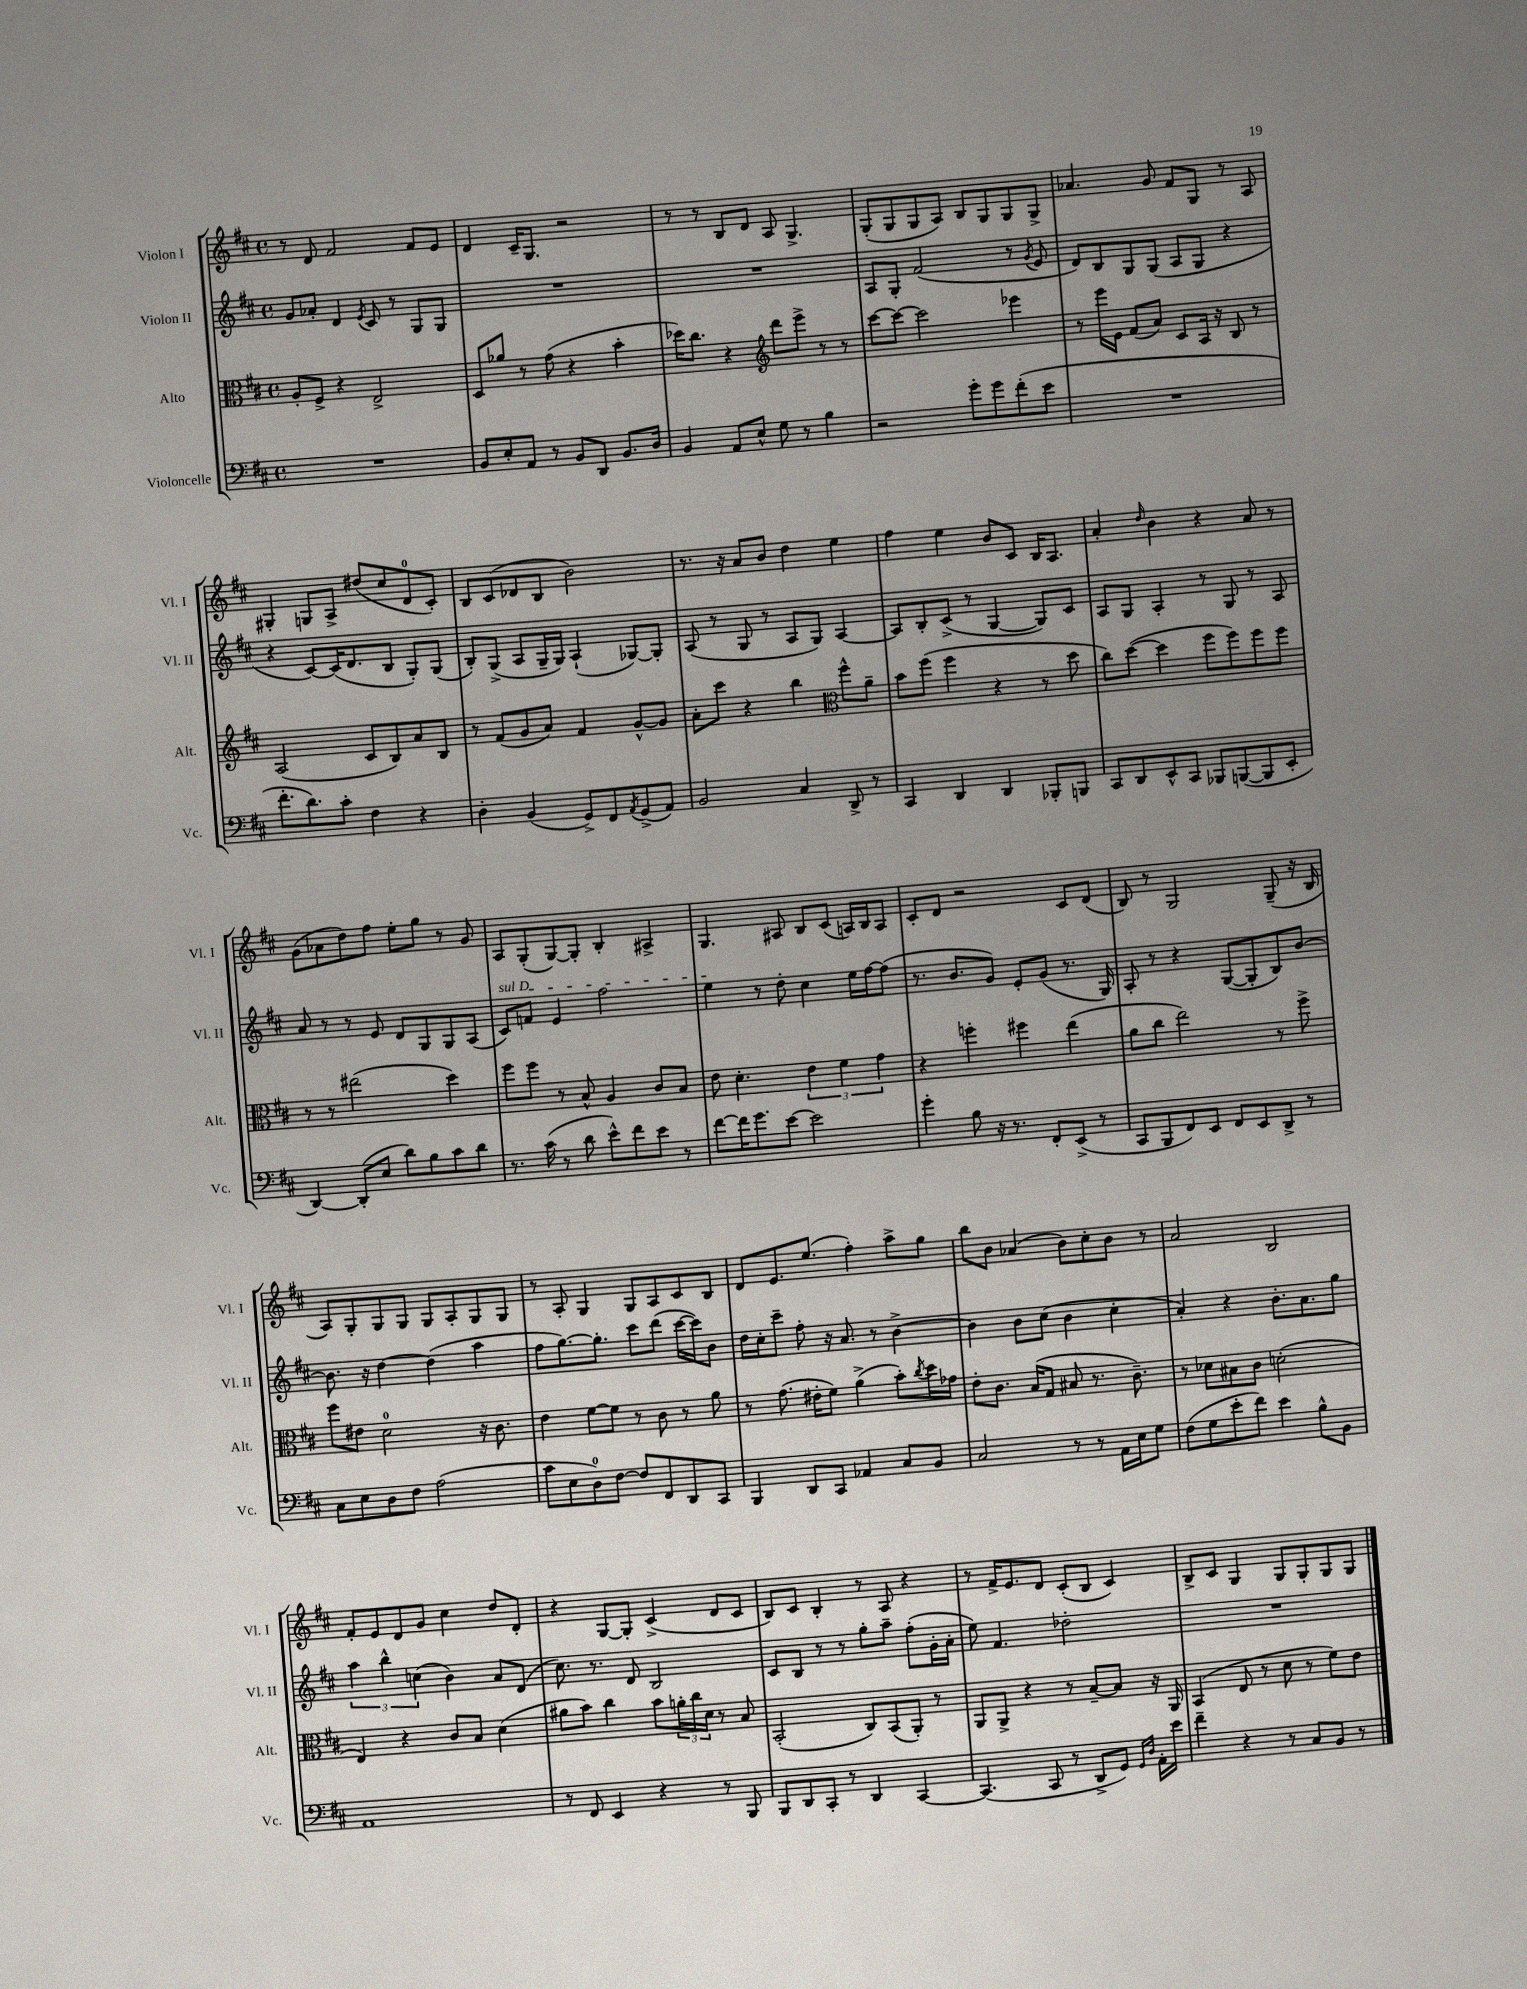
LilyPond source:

<<
\new StaffGroup <<
\new Staff = "s0" \with { instrumentName = "Violon I" shortInstrumentName = "Vl. I" } {
    \clef treble \key d \major \defaultTimeSignature \time 4/4
    r8 d'8 fis'2 fis'8 e'8 |
    d'4 cis'16-- g8. r2 |
    r8 r8 b8 d'8 a8 g4.-> |
    g8-.( g8 g8 a8) b8 g8 g8 g8-> |
    aes'4. g'8 fis'8 g8 r8 a8 |
    gis4-. g8 a8-> dis''8( cis''8 d'8-0 cis'8-.) |
    b8 cis'8( des'8 b8 b'2) |
    r8. r16 a'8 b'8 d''4 e''4 |
    fis''4 e''4 b'8 cis'8 b16 a8. |
    a'4-. \grace { d''16 } b'4 r4 a'8 r8 |
    g'8( aes'8 d''8) fis''8 e''8-. g''8 r8 g'8 |
    a8 g8-.( g8~) g8-. b4-. ais4-> |
    g4. ais8 b8 cis'8( a16) b16 a8 |
    cis'8-. d'8 r2 cis'8 d'8( |
    b8) r8 g2 g8--( r16 b16 |
    a8) g8-. g8 g8 g8 a8-. g8 g8 |
    r8 a8-. g4 g8 a8 cis'8 b8 |
    d'8 e'8. e''8.( fis''4-.) a''8-> g''8 |
    b''8 b'8 aes'4( b'8) cis''8-. b'8 r8 |
    a'2 b2 |
    fis'8-. e'8 d'8 g'8 cis''4 d''8 d'8-. |
    r4 g8~ g8-. cis'4->( d'8 cis'8 |
    b8) cis'8 b4-. r8 a8 r4 |
    r8 fis'16-> e'8. d'8 cis'8-.( b8 cis'4) |
    b8-> cis'8 g4 g8 g8-. g8 g8 \bar "|." |
}
\new Staff = "s1" \with { instrumentName = "Violon II" shortInstrumentName = "Vl. II" } {
    \clef treble \key d \major \defaultTimeSignature \time 4/4
    g'8 aes'8-. d'4 \acciaccatura { e'8 } cis'8 r8 g8 g8 |
    R1 |
    R1 |
    a8 g8-. fis'2( r8 \acciaccatura { g'8 } e'8 |
    d'8) b8 g8 g8( a8 g8 r4 |
    r4 cis'8~) cis'16( d'8. b8 g8-.) g8( |
    b8-.) g8->( a8 g16-- g16) a4-!( ges8~) ges8-. |
    a8( r8 g8 r8 a8 g8) a4~ |
    a8 b8-. cis'8->( r8 g4~ g8) cis'8 |
    a8 g8 a4-. r8 g8 r8 a8 |
    a'8 r8 r8 e'8 d'8 g8 g8 a8( |
    \once \override TextSpanner.bound-details.left.text = \markup { \italic "sul D" } cis'8\startTextSpan) f'8 e'4 fis''2 |
    e''4\stopTextSpan r8 d''8-. cis''4 e''16 fis''16~ fis''8( |
    r8. b'8. g'8) e'8-. g'8( r8. g16) |
    a8-. r8 r4 g8~( g8-. b8) b'8~ |
    b'8. r16 d''4~ d''4( a''4 |
    fis''8 g''8.~) g''8.-. cis'''8 d'''8( cis'''16~ cis'''16) b'8 |
    d''16 cis''16-. cis'''8-- fis''8-. r16 a'8. r8 b'4~-> |
    b'4 b'8 cis''8( b'4 cis''4-. |
    a'4-.) r4 b'8.-. a'8. g''8 |
    \tuplet 3/2 { a''4 b''4-^ c''4( } b'4) a'8 d'8( |
    cis''8.) r8. d'8 b2 |
    cis'8 b8 r8 r8 g''8-. a''8-- fis''8-.( g'16-. a'16-. |
    e''8) fis'4. des''2-. |
    R1 \bar "|." |
}
\new Staff = "s2" \with { instrumentName = "Alto" shortInstrumentName = "Alt." } {
    \clef alto \key d \major \defaultTimeSignature \time 4/4
    a8-. fis8-> r4 e2-> |
    d8 aes'8 r8 g'8( r4 b'4-. |
    des''16) cis''8. r4 \clef treble d'''8 e'''8-> r8 r8 |
    cis'''8~ cis'''8~ cis'''2 ees'''4 |
    r8 e'''16 e'16 fis'8( a'8) cis'8 a16 r16 b8 r8 |
    a2( cis'8 b8) a'8 b8 |
    r8 fis'8( g'8 a'8) fis'4 g'8~-^ g'8 |
    a'8-. cis'''8 r4 b''4 \clef alto fis''8-^ a'8-- |
    b'8 fis''8( fis''4 r4 r8 d''8 |
    cis''8) d''8~( d''4 fis''8 fis''8) fis''8 fis''8 |
    r8 r8 eis''2( d''4) |
    fis''8 fis''8 r8 b8-^ a4 cis'8 b8 |
    e'8 d'4.-. \tuplet 3/2 { e'4 fis'4 g'4 } |
    r4 f''4-. fis''4 e''4( |
    a'8 cis''8 e''2) r8 fis''8-> |
    fis''8 eis'8 d'2-0 r16 cis'8. |
    e'4 fis'8~ fis'8 r8 cis'8 r8 a'8 |
    r8 g'8.( eis'16-. fis'8) a'4->( b'8-.) \acciaccatura { cis''8 } d''16 ges'16 |
    e'8-. cis'8. b16( g8 bis8 r8. cis'8.--) |
    r8 des'8 bis8 cis'8 d'2-.( |
    e4) r4 cis'8 b8 d'4( |
    ais'8 b'8) cis''4 b'8 \tuplet 3/2 { a'16-. cis''16 d'16 } r8 b8 |
    b,2-.( cis8) b,8( a,8-.) r8 |
    a,8 a,8-> r4 r8 b8~-- b8 r16 a,16 |
    b,4( e8 r8 d'8 r8 fis'8) e'8 \bar "|." |
}
\new Staff = "s3" \with { instrumentName = "Violoncelle" shortInstrumentName = "Vc." } {
    \clef bass \key d \major \defaultTimeSignature \time 4/4
    R1 |
    b,8 e8-. a,8 r8 b,8 d,8 b,8. d16 |
    b,4 a,8 e8-^ g8 r8 b4 |
    r2 g'8-. g'8 fis'8-.( e'8 |
    R1 |
    fis'8.-. d'8.) cis'8-. fis4 r4 |
    d4-. b,4( g,8->) fis,8 \acciaccatura { a,8 } g,8->( a,8) |
    b,2 cis4 d,8-> r8 |
    cis,4 d,4 d,4 bes,,8-. b,,8 |
    cis,8 d,8 e,8-^ cis,8 bes,,8 b,,8~( b,,8 e,8-. |
    d,4~) d,8-.( e8 d'8) b8 cis'8 d'8 |
    r8. cis'16( r8 d'8 e'8-^) fis'8 e'8 r8 |
    fis'8~ fis'16 g'8. e'8~ e'2 |
    g'4-. b8 r16 r8. fis,8-. e,8->( r8 |
    cis,8 b,,8 fis,8) e,8 fis,8 e,8 d,8-> r8 |
    cis8 e8 d8 fis8 a2( |
    cis'8 e8 d8-0) fis8~ fis8 fis,8 d,8 cis,8 |
    b,,4 d,8 cis,8 aes,4 cis8 b,8 |
    cis2 r8 r8 a,16 e16 g8 |
    fis8( g8 e'8-. fis'8) e'4 b8-^ b,8 |
    a,1 |
    r8 fis,8 e,4 r4 r8 b,,8 |
    b,,8 d,8 cis,8-. r8 d,4 cis,4~ |
    cis,4.( cis,8 r8 d,8-> g,8) \grace { g,16 d16 } a,16-. e'16 |
    fis'4-- r4 r8 cis8 b,8 r8 \bar "|." |
}
>>
>>
\layout { \context { \Score \remove "Bar_number_engraver" } }
